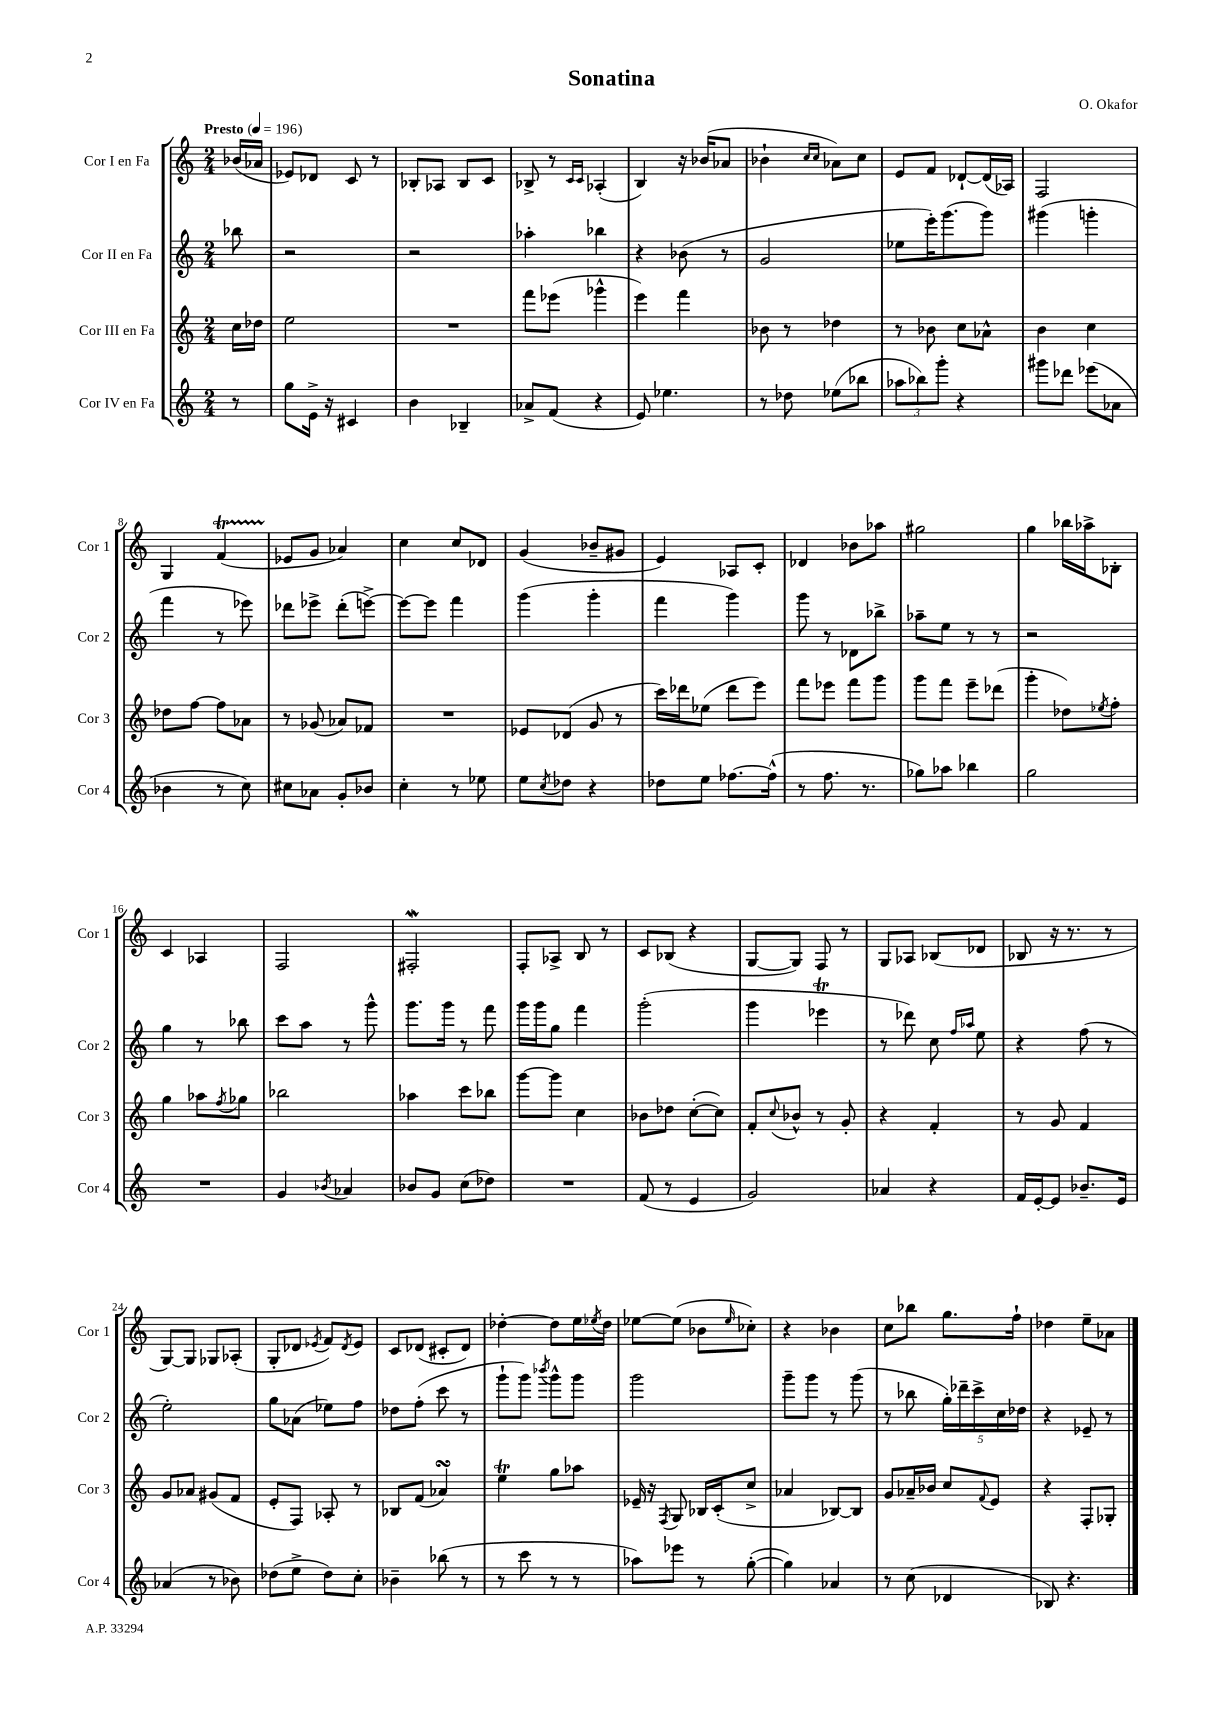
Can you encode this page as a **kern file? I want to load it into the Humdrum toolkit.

**kern	**kern	**kern	**kern
*part4	*part3	*part2	*part1
*staff4	*staff3	*staff2	*staff1
*I"Cor IV en Fa	*I"Cor III en Fa	*I"Cor II en Fa	*I"Cor I en Fa
*I'Cor 4	*I'Cor 3	*I'Cor 2	*I'Cor 1
*clefG2	*clefG2	*clefG2	*clefG2
*k[]	*k[]	*k[]	*k[]
*M2/4	*M2/4	*M2/4	*M2/4
*MM196	*MM196	*MM196	*MM196
=	=	=	=
!	!	!	!LO:TX:a:B:t=Presto
8r	16cc\LL	8bb-X\	(16b-X/LL
.	16dd-X\JJ	.	16a-X/JJ
=1	=1	=1	=1
8gg\L	2ee\	2r	8e-X/L)
16e^\Jk	.	.	8d-X/J
16r	.	.	.
4c#X/	.	.	8c/
.	.	.	8r
=2	=2	=2	=2
4b\	2r	2r	8B-X'/L
.	.	.	8A-X/J
4B-X~/	.	.	8B-/L
.	.	.	8c/J
=3	=3	=3	=3
8a-X^/L	8fff\L	4aa-X'\	8B-X^/
(8f/J	(8eee-X\J	.	8r
.	.	.	16qqc/LL
.	.	.	16qqc/JJ
4r	4ggg-X^^\	4bb-X\	(4A-X'/
=4	=4	=4	=4
8e/)	4eee\)	4r	4B/)
4.ee-X\	.	.	.
.	4fff\	(8b-X\	16r
.	.	.	(16b-X/KL
.	.	8r	8a-X/J
=5	=5	=5	=5
8r	8b-X\	2g/	4b-X`\
8dd-X\	8r	.	.
.	.	.	16qqcc/LL
.	.	.	16qqcc/JJ
(8ee-X\L	4dd-X\	.	8a-X\L)
8bb-X\J	.	.	8cc\J
=6	=6	=6	=6
12aa-X\L	8r	8ee-X\L	8e/L
12bb-X\)	.	.	.
.	8b-X\	16eee'\K)	8f/J
12ggg'\J	.	.	.
.	.	(8.ggg\	.
4r	8cc\L	.	[8d-X`/L
.	8a-X^^\J	8ggg\J)	(16d-/L]
.	.	.	16A-X/JJ)
=7	=7	=7	=7
8ggg#X\L	4b\	(4ggg#X\	2F/
8ddd-X\J	.	.	.
(8eee-X\L	4cc\	4gggn'\	.
8a-X\J	.	.	.
!!LO:LB:g=z
=8	=8	=8	=8
4b-X\	8dd-X\L	4fff\	4G/
.	[8ff\J	.	.
8r	8ff\L]	8r	(4fT/
8cc\)	8a-X\J	8eee-X\)	.
=9	=9	=9	=9
8cc#X\L	8r	8ddd-X\L	8e-X/L
8a-X\J	(8g-X/	8eee-X^\J	8g/J
8g'/L	8a-X/L)	(8ddd-'\L	4a-X/)
8b-X/J	8f-X/J	[8eeen^\J)	.
=10	=10	=10	=10
4cc'\	2r	8eee\L_	4cc\
.	.	8eee\J]	.
8r	.	4fff\	8cc/L
8ee-X\	.	.	8d-X/J
=11	=11	=11	=11
8ee\L	8e-X/L	(4ggg\	(4g/
8qcc/	.	.	.
8dd-X\J	(8d-X/J	.	.
4r	8g/	4ggg'\	8b-X~/L
.	8r	.	8g#X/J
=12	=12	=12	=12
8dd-X\L	16ccc\LL)	4fff\	4e/)
.	16ddd-X\J	.	.
8ee\J	(8ee-X\J	.	.
[8.ff-X\L	8ddd-\L	4ggg\)	8A-X/L
.	8eee\J)	.	8c'/J
(16ff-^^\Jk]	.	.	.
=13	=13	=13	=13
8r	8fff\L	8ggg\	4d-X/
8.ff\	8eee-X\J	8r	.
.	8fff\L	8d-X\L	8b-X\L
8.r	.	.	.
.	8ggg\J	8bb-X^\J	8aa-X\J
=14	=14	=14	=14
8gg-X\L)	8ggg\L	8aa-X~\L	2gg#X\
8aa-X\J	8fff\J	8ee\J	.
4bb-X\	8eee~\L	8r	.
.	(8ddd-X\J	8r	.
=15	=15	=15	=15
2gg\	4ggg'\	2r	4gg\
.	8dd-X\L)	.	16bb-X\LL
.	.	.	16aa-X^\J
.	8qee-X/	.	.
.	8ff'\J	.	8B-X'\J
!!LO:LB:g=z
=16	=16	=16	=16
2r	4gg\	4gg\	4c/
.	8aa-X\L	8r	4A-X/
.	8qff/	.	.
.	8gg-X\J	8bb-X\	.
=17	=17	=17	=17
4g/	2bb-X\	8ccc\L	2F/
.	.	8aa\J	.
8qb-X/	.	.	.
4a-X/	.	8r	.
.	.	8ggg^^\	.
=18	=18	=18	=18
8b-X/L	4aa-X\	8.ggg\L	2F#XW'/
8g/J	.	.	.
.	.	16ggg\Jk	.
(8cc\L	8ccc\L	8r	.
8dd-X\J)	8bb-X\J	8fff\	.
=19	=19	=19	=19
2r	[8ggg\L	16ggg\LL	8F'/L
.	.	16ggg\J	.
.	8ggg\J]	8gg\J	8A-X^/J
.	4cc\	4fff\	8B/
.	.	.	8r
=20	=20	=20	=20
(8f/	8b-X\L	(2ggg'\	8c/L
8r	8dd-X\J	.	(8B-X/J
4e/	([8cc'\L	.	4r
.	8cc\J])	.	.
=21	=21	=21	=21
2g/)	8f'/L	4ggg\	[8G/L
.	8qqcc/	.	.
.	8b-X^^/J	.	8G/J])
.	8r	4eee-XT\	8F/
.	8g'/	.	8r
=22	=22	=22	=22
4a-X/	4r	8r	8G/L
.	.	8ddd-X\)	8A-X/J
4r	4f'/	8cc\	(8B-X/L
.	.	16qqff/LL	.
.	.	16qqaa-X/JJ	.
.	.	8ee\	8d-X/J
=23	=23	=23	=23
16f/LL	8r	4r	8B-X/
[16e'/J	.	.	.
8e/J]	8g/	.	16r
.	.	.	8.r
8.b-X~/L	4f/	(8ff\	.
.	.	8r	8r
16e/Jk	.	.	.
!!LO:LB:g=z
=24	=24	=24	=24
(4a-X/	8g/L	2ee'\)	[8G/L)
.	8a-X/J	.	8G/J]
8r	(8g#X/L	.	8G-X/L
8b-X\)	8f/J	.	(8A-X'/J
=25	=25	=25	=25
(8dd-X\L	8e'/L	8gg\L	8G'/L
8ee^\J	8F/J)	(8a-X\J	8d-X/J
.	.	.	8qe-X/
8dd-\L)	8A-X'/	8ee-X\L)	8f/L)
.	.	.	8qd-/
8cc'\J	8r	8ff\J	8e-/J
=26	=26	=26	=26
4b-X~\	8B-X/L	8dd-X\L	8c/L
.	(8f/J	(8ff'\J	(8d-X/J
(8bb-X\	4a-XsSSs/)	8ccc\	8c#X'/L
8r	.	8r	8d-/J)
=27	=27	=27	=27
8r	4eet\	8ggg`\L	[4dd-X'\
8ccc\	.	8ggg\J)	.
.	.	8qbbb-X/	.
8r	8gg\L	8ggg^^\L	8dd-\L]
8r	8aa-X\J	8ggg\J	16ee\L
.	.	.	8qee-X/
.	.	.	16dd-\JJ
=28	=28	=28	=28
8aa-X\L)	16e-X~/	2ggg\	[8ee-X\L
.	16r	.	.
.	8qF/	.	.
8eee-X\J	8G/	.	(8ee-\J]
8r	16B-X/LL	.	8b-X\L
.	(16c'/J	.	.
.	.	.	16qqee-/
([8gg'\	8cc^/J	.	8cc-X'\J)
=29	=29	=29	=29
4gg\])	4a-X/	8ggg~\L	4r
.	.	8ggg\J	.
4a-X/	[8B-X/L)	8r	4b-X\
.	8B-/J]	(8ggg\	.
=30	=30	=30	=30
8r	8g/L	8r	8cc\L
(8cc\	16a-X~/L	8bb-X\	8bb-X\J
.	16b-X/JJ	.	.
4d-X/	8cc/L	20gg'\LL)	8.gg\L
.	.	20ddd-X~\	.
.	.	20ccc^\	.
.	8qqf/	.	.
.	8e/J	.	.
.	.	20cc\	.
.	.	.	16ff`\Jk
.	.	20dd-X\JJ	.
=31	=31	=31	=31
8B-X/)	4r	4r	4dd-X\
4.r	.	.	.
.	8F'/L	8e-X~/	8ee~\L
.	8G-X'/J	8r	8a-X\J
==	==	==	==
*-	*-	*-	*-
